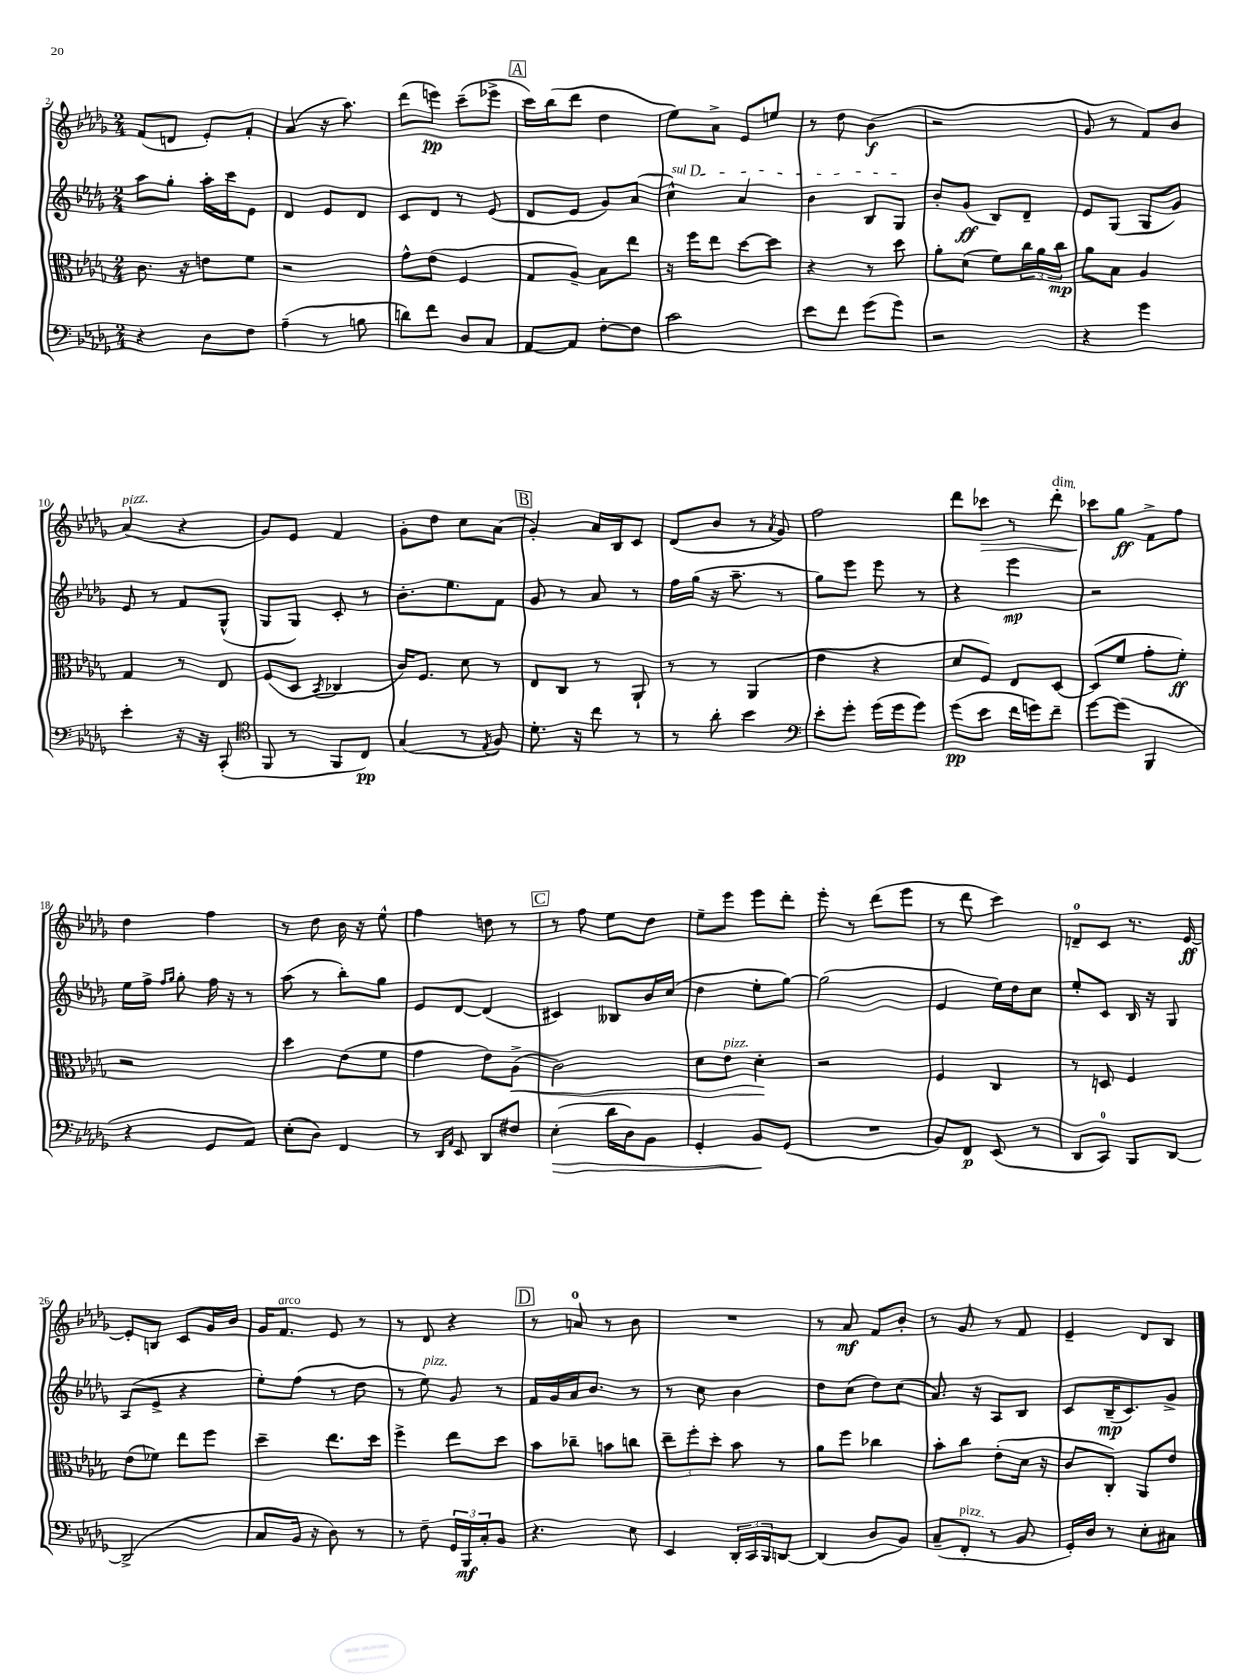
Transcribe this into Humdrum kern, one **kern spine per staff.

**kern	**dynam	**kern	**dynam	**kern	**dynam	**kern	**dynam
*part4	*part4	*part3	*part3	*part2	*part2	*part1	*part1
*staff4	*staff4	*staff3	*staff3	*staff2	*staff2	*staff1	*staff1
*clefF4	*	*clefC3	*	*clefG2	*	*clefG2	*
*k[b-e-a-d-g-]	*	*k[b-e-a-d-g-]	*	*k[b-e-a-d-g-]	*	*k[b-e-a-d-g-]	*
*M2/4	*	*M2/4	*	*M2/4	*	*M2/4	*
=2	=2	=2	=2	=2	=2	=2	=2
4r	.	8.c\	.	8aa-\L	.	(8f/L	.
.	.	.	.	8gg-'\J	.	8dn/J	.
.	.	16r	.	.	.	.	.
8D-\L	.	8en\L	.	16aa-'\LL	.	8e-'/L)	.
.	.	.	.	16ccc\J	.	.	.
8F\J	.	8f\J	.	8e-\J	.	8f'/J	.
=3	=3	=3	=3	=3	=3	=3	=3
(4A-~\	.	2r	.	4d-/	.	(4a-/	.
8r	.	.	.	8e-/L	.	16r	.
.	.	.	.	.	.	8.aa-\)	.
8Bn\	.	.	.	8d-/J	.	.	.
=4	=4	=4	=4	=4	=4	=4	=4
8dn\L)	.	8g-^^\L	.	8c/L	.	(8ddd-\L	.
8f\J	.	(8e-\J	.	8d-/J	.	8eeen\J)	pp
8D-/L	.	4F/	.	8r	.	(8ccc~\L	.
8C/J	.	.	.	(8e-/	.	8eee-X^\J	.
!!LO:REH:place=s1:t=A
=5	=5	=5	=5	=5	=5	=5	=5
[8AA-/L	.	8G-/L	.	8d-/L	.	16ccc\LL)	.
.	.	.	.	.	.	(16bb-\J	.
8AA-/J]	.	8A-~/J)	.	8e-/J	.	8ddd-\J	.
[8F'\L	.	8B-\L	.	8g-/L)	.	4dd-\	.
8F\J]	.	8ee-\J	.	(8a-/J	.	.	.
=6	=6	=6	=6	=6	=6	=6	=6
!	!	!	!	!LO:TX:a:i:t=sul D	!	!	!
2c\	.	16r	.	4cc^^\)	.	8ee-\L)	.
.	.	16ff\KL	.	.	.	.	.
.	.	8ee-\J	.	.	.	8a-^\J	.
.	.	[8dd-\L	.	4a-/	.	8e-/L	.
.	.	8dd-\J]	.	.	.	8een/J	.
=7	=7	=7	=7	=7	=7	=7	=7
8e-\L	.	4r	.	4b-\	.	8r	.
8f\J	.	.	.	.	.	8dd-\	.
(8g-\L	.	8r	.	8B-/L	.	(4b-\	f
8g-\J)	.	8dd-\	.	8G-/J	.	.	.
=8	=8	=8	=8	=8	=8	=8	=8
2r	.	8a-'\L	.	8b-'/L	.	2r	.
.	.	(8d-\J	.	(8g-/J	ff	.	.
.	.	8f\L)	.	8B-/L)	.	.	.
.	.	24cc\L	.	8d-~/J	.	.	.
.	.	24a-\	.	.	.	.	.
.	.	24cc\JJ	mp	.	.	.	.
=9	=9	=9	=9	=9	=9	=9	=9
4r	.	8a-\L	.	8e-/L	.	8g-/	.
.	.	8B-\J	.	(8G-/J	.	8r	.
4g-\	.	4A-/	.	8G-/L	.	8f/L)	.
.	.	.	.	8g-/J)	.	8b-/J	.
!!LO:LB:g=z
=10	=10	=10	=10	=10	=10	=10	=10
!	!	!	!	!	!	!LO:TX:a:i:t=pizz.	!
4e-'\	.	4G-/	.	8e-/	.	(4a-/	.
.	.	.	.	8r	.	.	.
16r	.	8r	.	8f/L	.	4r	.
16r	.	.	.	.	.	.	.
(8CC'/	.	8E-/	.	(8G-^^/J	.	.	.
=11	=11	=11	=11	=11	=11	=11	=11
*clefC4	*	*	*	*	*	*	*
8FF/	.	(8F/L	.	8G-/L	.	8g-/L)	.
8r	.	8D-/J	.	8G-/J)	.	8e-/J	.
.	.	8qBB-/	.	.	.	.	.
8FF/L	.	4C-X/	.	8c'/	.	4f/	.
8C/J)	pp	.	.	8r	.	.	.
=12	=12	=12	=12	=12	=12	=12	=12
(4G-/	.	16c/KL)	.	8.b-'\L	.	8g-'\L	.
.	.	8.F/J	.	.	.	.	.
.	.	.	.	.	.	8dd-\J	.
.	.	.	.	8.ee-\	.	.	.
8r	.	8d-\	.	.	.	8cc\L	.
8qE-/	.	.	.	.	.	.	.
8F/)	.	8r	.	8f\J	.	(8a-\J	.
!!LO:REH:place=s1:t=B
=13	=13	=13	=13	=13	=13	=13	=13
8.d-'\	.	8E-/L	.	8g-/	.	4g-'/)	.
.	.	8C/J	.	8r	.	.	.
16r	.	.	.	.	.	.	.
8cc\	.	8r	.	8a-/	.	16a-/LL	.
.	.	.	.	.	.	16B-/J	.
8r	.	8AA-`/	.	8r	.	8c/J	.
=14	=14	=14	=14	=14	=14	=14	=14
8r	.	8r	.	16ff\LL	.	(8d-/L	.
.	.	.	.	(16gg-\JJ	.	.	.
8a-'\	.	8r	.	16r	.	8b-/J	.
.	.	.	.	8.aa-~\	.	.	.
4b-\	.	(4AA-/	.	.	.	8r	.
.	.	.	.	.	.	8qa-/	.
.	.	.	.	8r	.	8g-/)	.
=15	=15	=15	=15	=15	=15	=15	=15
*clefF4	*	*	*	*	*	*	*
8e-'\L	.	4e-\	.	8gg-\L)	.	2ff\	.
8g-'\J	.	.	.	8eee-\J	.	.	.
(16g-\LL	.	4r	.	8eee-\	.	.	.
16g-\J	.	.	.	.	.	.	.
8g-\J)	.	.	.	8r	.	.	.
=16	=16	=16	=16	=16	=16	=16	=16
(8g-\L	pp	8d-/L	.	4r	.	8ddd-\L	.
!	!	!	!	!	!	!	!LO:HP:b
8e-\J	.	8F/J)	.	.	.	8ccc-X\J	>
16f\LL	.	8E-/L	.	4eee-\	mp	8r	.
16gn\J)	.	.	.	.	.	.	.
!	!	!	!	!	!	!LO:TX:a:i:t=dim.	!
8f~\J	.	[8D-/J	.	.	.	8ddd-'\	.
=17	=17	=17	=17	=17	=17	=17	=17
[8g-\L	.	(8D-/L]	.	2r	.	8ccc-X\L	.
(8g-\J]	.	8f/J	.	.	.	8gg-\J	] ff
4BBB-/	.	8g-'\L	.	.	.	8f^\L	.
.	.	8f'\J)	ff	.	.	8ff\J	.
!!LO:LB:g=z
=18	=18	=18	=18	=18	=18	=18	=18
4r	.	2r	.	16ee-\LL	.	4dd-\	.
.	.	.	.	16ff^\JJ	.	.	.
.	.	.	.	16qqff/LL	.	.	.
.	.	.	.	16qqgg-/JJ	.	.	.
.	.	.	.	8gg-'\	.	.	.
8GG-/L	.	.	.	16ff\	.	4ff\	.
.	.	.	.	16r	.	.	.
8AA-/J)	.	.	.	8r	.	.	.
=19	=19	=19	=19	=19	=19	=19	=19
(8E-'\L	.	4dd-\	.	(8aa-\	.	8r	.
8D-\J)	.	.	.	8r	.	8dd-\	.
4FF/	.	(8e-\L	.	8bb-'\L)	.	16b-\	.
.	.	.	.	.	.	16r	.
.	.	8f\J	.	8gg-\J	.	8ee-^^\	.
=20	=20	=20	=20	=20	=20	=20	=20
8r	.	4g-\	.	8e-/L	.	4ff\	.
16qqDD-/LL	.	.	.	.	.	.	.
16qqAA-/JJ	.	.	.	.	.	.	.
8EE-/	.	.	.	[8d-/J	.	.	.
8DD-/L	.	8e-\L)	.	(4d-/]	.	8ddn\	.
!	!	!	!LO:HP:b	!	!	!	!
8F#X/J	.	(8A-^\J	<	.	.	8r	.
!!LO:REH:place=s1:t=C
=21	=21	=21	=21	=21	=21	=21	=21
!	!LO:HP:b	!	!	!	!	!	!
(4E-'\	>	2c\)	.	4c#X/)	.	8r	.
.	.	.	.	.	.	8ff\	.
16d-\LL	.	.	.	8B--X/L	.	8ee-\L	.
16D-\J)	.	.	.	.	.	.	.
8BB-\J	.	.	.	16b-/L	.	8dd-\J	.
.	.	.	.	(16cc/JJ	.	.	.
=22	=22	=22	=22	=22	=22	=22	=22
4GG-'/	.	8d-\L	.	4dd-\	.	8ee-~\L	.
!	!	!LO:TX:a:i:t=pizz.	!	!	!	!	!
.	.	8e-\J	.	.	.	8eee-\J	.
8BB-/L	.	4d-'\	.	8ee-'\L	.	8eee-\L	.
(8GG-/J	]	.	.	[8gg-\J)	.	8ddd-'\J	.
.	.	.	[	.	.	.	.
=23	=23	=23	=23	=23	=23	=23	=23
2r	.	2r	.	(2gg-\]	.	8eee-'\	.
.	.	.	.	.	.	8r	.
.	.	.	.	.	.	(8ddd-\L	.
.	.	.	.	.	.	8eee-\J	.
=24	=24	=24	=24	=24	=24	=24	=24
8BB-/L)	.	4F/	.	4e-/	.	8r	.
8FF/J	p	.	.	.	.	8ddd-\	.
(8EE-/	.	4C/	.	16ee-\LL)	.	4ccc\)	.
.	.	.	.	16dd-\J	.	.	.
8r	.	.	.	8cc\J	.	.	.
=25	=25	=25	=25	=25	=25	=25	=25
8DD-/L	.	8r	.	8ee-'/L	.	8dn~/L	.
8CC/J)	.	8Dn/	.	8c/J	.	8c/J	.
8BBB-/L	.	4F/	.	16B-/	.	8.r	.
.	.	.	.	16r	.	.	.
[8DD-/J	.	.	.	8G-/	.	.	.
.	.	.	.	.	.	[16e-/	ff
!!LO:LB:g=z
=26	=26	=26	=26	=26	=26	=26	=26
(2DD-^/]	.	(8e-\L	.	(8A-/L	.	8e-'/L]	.
.	.	8f-X\J)	.	8e-^/J	.	8Bn/J	.
.	.	8ee-\L	.	4r	.	8c/L	.
.	.	8ff\J	.	.	.	16g-/L	.
.	.	.	.	.	.	16b-/JJ	.
=27	=27	=27	=27	=27	=27	=27	=27
8C/L	.	4dd-~\	.	8ee-'\L)	.	16g-/KL	.
!	!	!	!	!	!	!LO:TX:a:i:t=arco	!
.	.	.	.	.	.	8.f/J	.
16BB-/Jk	.	.	.	(8ff\J	.	.	.
16r	.	.	.	.	.	.	.
8D-\)	.	8.ee-\L	.	8r	.	8e-/	.
8r	.	.	.	8dd-\	.	8r	.
.	.	16dd-\Jk	.	.	.	.	.
=28	=28	=28	=28	=28	=28	=28	=28
8r	.	4ff^\	.	8r	.	8r	.
!	!	!	!	!LO:TX:a:i:t=pizz.	!	!	!
8F~\	.	.	.	8ee-\)	.	8d-/	.
24GG-/LL	.	8ee-\L	.	8g-/	.	4r	.
24BBB-/	mf	.	.	.	.	.	.
24C'/J	.	.	.	.	.	.	.
8BB-/J	.	8dd-\J	.	8r	.	.	.
!!LO:REH:place=s1:t=D
=29	=29	=29	=29	=29	=29	=29	=29
4.r	.	8b-\L	.	16f/LL	.	8r	.
.	.	.	.	16g-/	.	.	.
.	.	8cc-X~\J	.	16a-/J	.	8an/	.
.	.	.	.	8.b-/J	.	.	.
.	.	8bn\L	.	.	.	8r	.
8E-\	.	8ccn\J	.	8r	.	8b-\	.
=30	=30	=30	=30	=30	=30	=30	=30
4EE-/	.	12ee-~\L	.	8r	.	2r	.
.	.	12ff'\	.	.	.	.	.
.	.	.	.	8cc\	.	.	.
.	.	12dd-'\J	.	.	.	.	.
24DD-'/LL	.	8b-\	.	4b-\	.	.	.
24CC/	.	.	.	.	.	.	.
24BBB-/J	.	.	.	.	.	.	.
[8DDn/J	.	8r	.	.	.	.	.
=31	=31	=31	=31	=31	=31	=31	=31
(4DD/]	.	8a-\L	.	8dd-\L	.	8r	.
.	.	8ff\J	.	(8cc\J	.	8a-/	mf
8D-/L	.	4cc-X\	.	8dd-\L)	.	8f/L	.
8BB-/J)	.	.	.	(8cc\J	.	8b-'/J	.
=32	=32	=32	=32	=32	=32	=32	=32
(8C~/L	.	8b-'\L	.	8.a-/)	.	8r	.
!LO:TX:a:i:t=pizz.	!	!	!	!	!	!	!
8FF'/J	.	8cc\J	.	.	.	8g-/	.
.	.	.	.	16r	.	.	.
8r	.	(8e-'\L	.	8A-/L	.	8r	.
8BB-/	.	16d-\Jk	.	8B-/J	.	8f/	.
.	.	16r	.	.	.	.	.
=33	=33	=33	=33	=33	=33	=33	=33
16GG-'/LL)	.	8c/L	.	8c/L	.	4e-~/	.
16D-/JJ	.	.	.	.	.	.	.
8r	.	8C'/J)	.	(16B-~/K	mp	.	.
.	.	.	.	8.c/)	.	.	.
8E-'\L	.	8AA-/L	.	.	.	8d-/L	.
8C#X\J	.	8e-/J	.	8g-^/J	.	8B-/J	.
==	==	==	==	==	==	==	==
*-	*-	*-	*-	*-	*-	*-	*-
